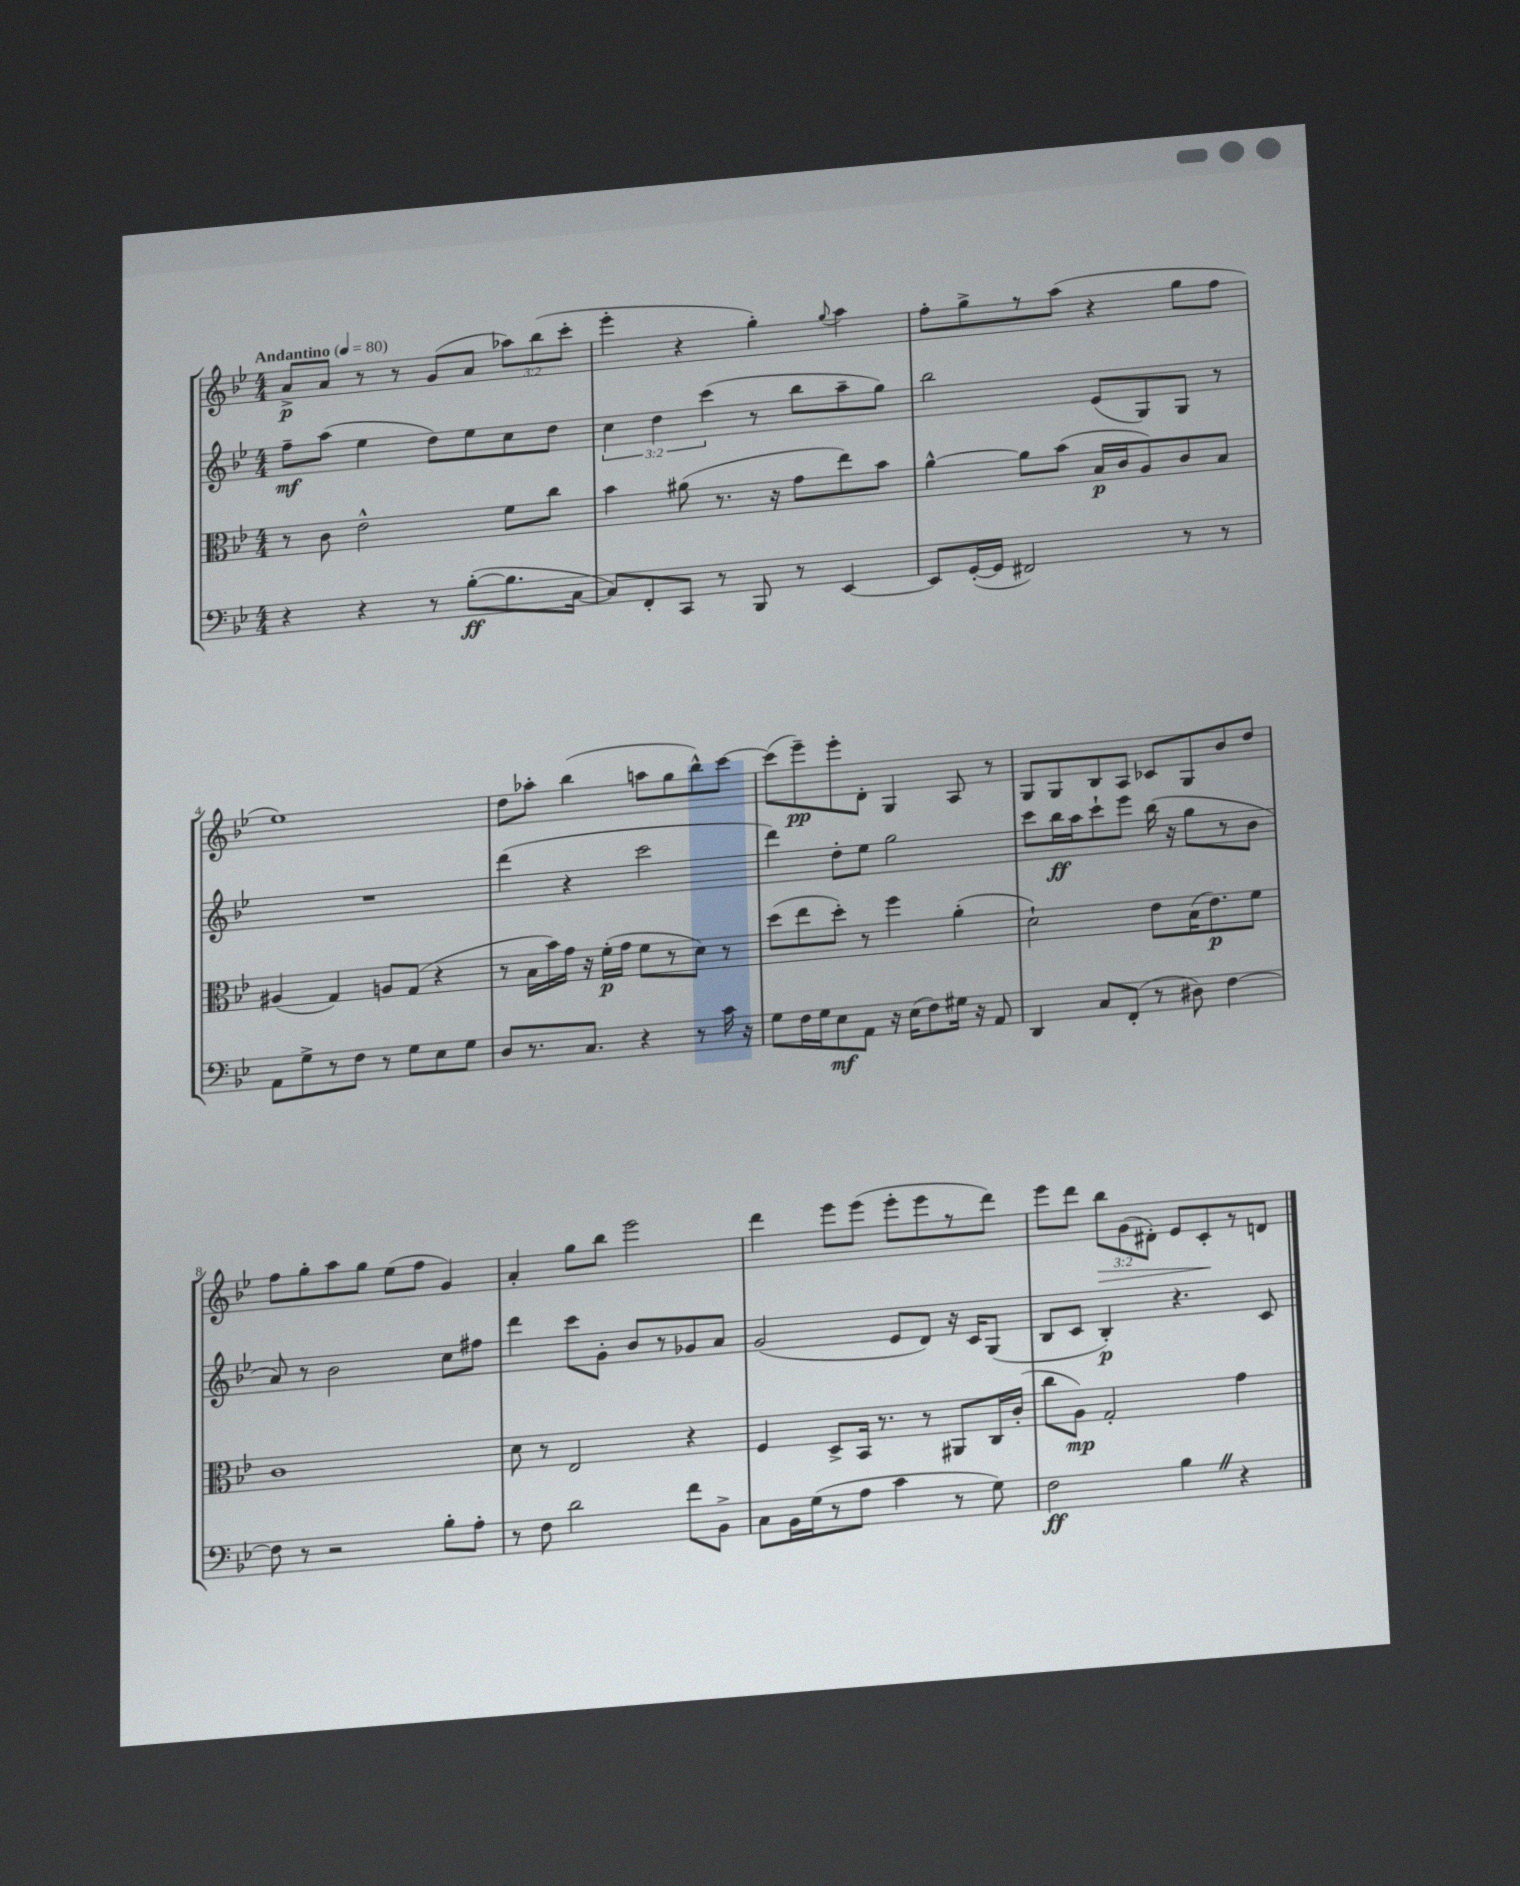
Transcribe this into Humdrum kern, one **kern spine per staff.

**kern	**kern	**kern	**kern
*staff4	*staff3	*staff2	*staff1
*clefF4	*clefC3	*clefG2	*clefG2
*k[b-e-]	*k[b-e-]	*k[b-e-]	*k[b-e-]
*M4/4	*M4/4	*M4/4	*M4/4
*MM80	*MM80	*MM80	*MM80
4r	8r	8ff~	8a^
.	8c	(8aa	8a
4r	2e-^^	4ee-	8r
.	.	.	8r
8r	.	8dd)	(8g
([8B-'	.	8ee-	8a
8.B-]	8f	8cc	12aa-)
.	.	.	(12bb-
.	8cc	8dd	.
.	.	.	12ccc'
[16C	.	.	.
=	=	=	=
8C])	4b-	6cc	4eee-'
8FF'	.	.	.
.	.	6dd	.
8CC	(8a#	.	4r
.	.	(6ccc	.
8r	8.r	.	.
8BBB-	.	8r	4gg')
.	16r	.	.
8r	8g	8bb-	.
.	.	.	8qqgg
[4EE-	8ee-)	8aa~	4aa
.	8b-	8gg)	.
=	=	=	=
8EE-]	[4a^^	2bb-	8ff'
([16GG'	.	.	8gg^
16GG]	.	.	.
2FF#)	8a]	.	8r
.	(8b-	.	(8aa
.	16B-	(8e-	4r
.	16c	.	.
.	8A)	8G)	.
8r	8c	8G	8gg
8r	8B-	8r	8ff
=	=	=	=
8AA	(4A#	1r	1ee-)
8G^	.	.	.
8r	4G)	.	.
8F	.	.	.
8r	8A	.	.
8G	(8G	.	.
8E-	4r	.	.
8G	.	.	.
=	=	=	=
8D	8r	(4ddd	8dd
8.r	16B-	.	8aa-'
.	16b-)	.	.
.	16g	4r	(4bb-
8.C	16r	.	.
.	(16f'	.	.
.	16g	.	.
4r	8f	2ccc	8aa
.	8r	.	8gg
8r	8d)	.	8bb-^^)
16c	8r	.	[8ccc
16r	.	.	.
=	=	=	=
8G	(8dd	4ddd)	(8ccc]
16F	8ee-	.	8eee-~)
16G	.	.	.
8E-	8dd')	8dd'	8eee-'
8AA	8r	8ee-	8d'
16r	4ff	2gg	4G
(16E-	.	.	.
8F)	.	.	.
16G#	(4a'	.	8A
16r	.	.	.
8AA	.	.	8r
=	=	=	=
4DD	2d`)	8ccc	8G
.	.	16bb-	8G
.	.	16aa	.
8C	.	8ccc`	8B-
(8FF'	.	8eee-	8A
8r	8e-	(16bb-	8c-
.	.	16r	.
8D#)	(16B-	8gg	8G
.	8.e-)	.	.
[4F	.	8r	8b-
.	8f	8b-	8dd
=	=	=	=
8F]	1c	8a)	8ff
8r	.	8r	8gg'
2r	.	2b-	8aa
.	.	.	8gg
.	.	.	(8ee-
.	.	.	8ff
8B-'	.	8cc	4g)
8A'	.	8ff#	.
=	=	=	=
8r	8d	4ddd	4a'
8F	8r	.	.
2d	2E-	8ccc	8gg
.	.	8g'	8bb-
.	.	8b-	2eee-
.	.	8r	.
8f	4r	8g-	.
8BB-^	.	8a	.
=	=	=	=
8C	4F	(2g	4ddd
16BB-	.	.	.
(16G	.	.	.
8r	8D^	.	8eee-
8A	16BB-	.	(8eee-
.	8.r	.	.
4c	.	8e-	8eee-'
.	8r	8d)	8eee-
8r	8AA#	16r	8r
.	.	16c	.
8G)	16C	(8G	8ddd)
.	(16c'	.	.
=	=	=	=
2F	8cc	8B-	8eee-
.	8A)	8c	8ddd
.	2G'	4B-')	12bb-
.	.	.	(12g
.	.	.	12d#')
4B-	.	4.r	8e-
.	.	.	8c'
4r	4g	.	8r
.	.	8c	8d
==	==	==	==
*-	*-	*-	*-
